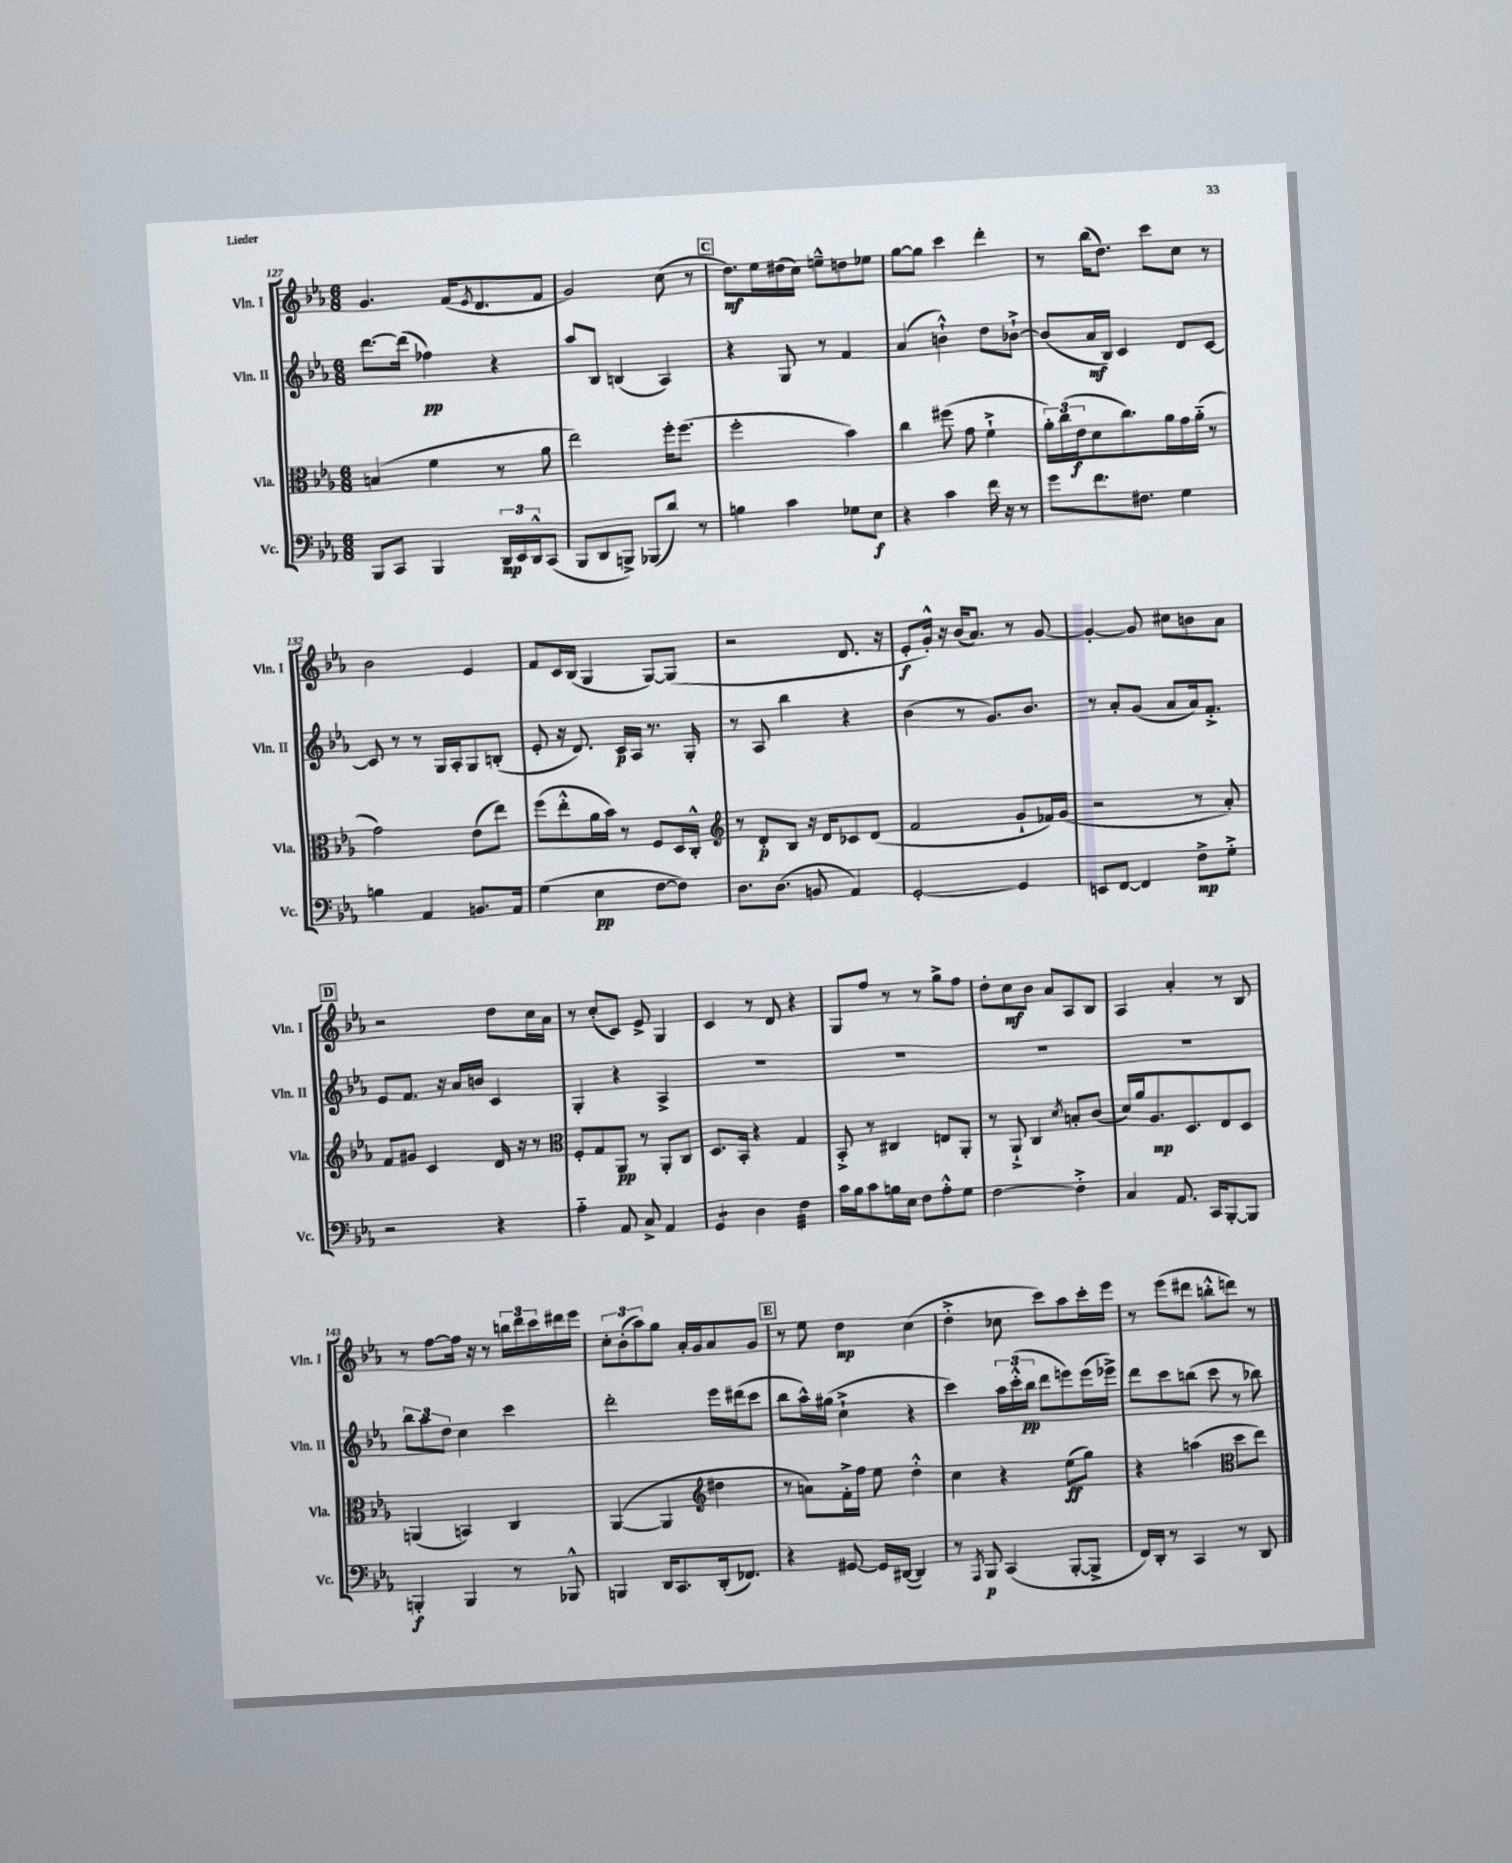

**kern	**kern	**kern	**kern
*staff4	*staff3	*staff2	*staff1
*clefF4	*clefC3	*clefG2	*clefG2
*k[b-e-a-]	*k[b-e-a-]	*k[b-e-a-]	*k[b-e-a-]
*M6/8	*M6/8	*M6/8	*M6/8
8BBB-/L	(4B/	[8.ddd\L	4.g/
8CC/J	.	.	.
.	.	(16ddd\]Jk	.
4BBB-/	4f\	4ff-\)	.
.	.	.	(16f/LK
.	.	.	8qe-/
.	.	.	8.d/
24DD/LL	8r	4r	.
24EE-/	.	.	.
24DD^^/J	.	.	.
(8CC/J	8a-\	.	8f/J
=	=	=	=
8BBB-/L	2ee-\)	8aa-/L	2g/)
8DD/	.	8B-/J	.
8BBB^/J)	.	(4B/	.
(8BBB-/L	.	.	.
8d/J)	16ff'\LK	4A-/)	(8cc\
.	(8.ff\J	.	.
8r	.	.	8r
=	=	=	=
4B\	2ff'\	4r	8.dd\L)
.	.	.	16ee-\L
4c\	.	8G/	(16dd#\
.	.	.	16cc\JJ)
.	.	8r	8ee~^^\L
8G-\L	4b-\)	4f/	8dd\
8E-\J	.	.	8ee-\J
=	=	=	=
4r	4cc\	(4a-/	[8gg\L
.	.	.	8gg\]J
4c\	(8ff#\	4b`^^\)	4ccc\
.	8g\	.	.
16f\	4f`^\	8dd\L	4ddd'\
16r	.	.	.
8r	.	[8b-`^\J	.
=	=	=	=
8g\L	24a-'\LL)	(8b-/]L	8r
.	(24cc\	.	.
.	24e-\J	.	.
8.f\	8d\	16a-/L	(16bb-\LK
.	.	16B-/JJ)	8.dd\J)
.	8.cc\)	4c/	.
8.F#\J	.	.	.
.	.	.	8ccc\L
.	16a-\L	.	.
4G\	16g\	8d/L	8cc\J
.	(16a-'~\JJ	.	.
.	8r	[8c/J	8r
=	=	=	=
4B\	2g\)	8c/]	2b-\
.	.	8r	.
4AA-/	.	8r	.
.	.	16G/LL	.
.	.	16A-'/J	.
8.BB/L	(8e-\L	8G/	4e-/
.	8ee-\J)	(8B'/J	.
16AA-/Jk	.	.	.
=	=	=	=
(4G\	(8ff\L	8e-'/	8f/L
.	8ee-'^^\	16r	16c/L
.	.	8.d/)	(16B-/JJ
4E-\	16a-\L	.	4G/
.	16b-\JJ)	.	.
.	8r	16c/LL	.
.	.	16A-/JJ	.
[8F\L	8F/L	8.r	[8G/L)
8F\]J)	16D/L	.	(8G/]J
.	16C'^^/JJ	16G'/	.
=	=	=	=
*	*clefG2	*	*
8.D\L	8r	8r	2r
.	8d'/L	8A-/	.
(8.D\J	.	.	.
.	8B-/J	4bb-\	.
8BB/	16r	.	.
.	16d/LK	.	.
4AA-/)	8c-/	4r	8.d/
.	(8d/J	.	.
.	.	.	16r
=	=	=	=
[2GG'/	2f/	(4b-\	8e-'/L
.	.	.	16g'^^/Jk)
.	.	.	16r
.	.	8r	(16b-/LK
.	.	.	8.a-/J)
.	.	8.g/L)	.
4GG/]	8g`/L	.	8r
.	.	8.b-/J	.
.	16f-/L)	.	[8g/
.	(16g/JJ	.	.
=	=	=	=
8EE/L	2r	8r	4g'/_
[8FF/J	.	8a-'/L	.
4FF/]	.	(8g/J	8g/]
.	.	8a-/L	8cc#\L
8F^\L	8r	16a-/k)	8b\
.	.	8.f'^/J	.
8G'^\J	8a-'/)	.	8a-\J
=	=	=	=
2r	8f/L	8e-/L	2r
.	8g#/J	8.f/J	.
.	4c/	.	.
.	.	16r	.
.	.	16a-/LL	.
.	.	16b/JJ	.
4r	16d/	4c/	8dd\L
.	16r	.	.
.	8r	.	16cc\L
.	.	.	16a-\JJ
=	=	=	=
*	*clefC3	*	*
4A-'~\	8F'/L	4G'/	8r
.	8G/	.	(8cc'/L
8AA-/	8AA-/J	4r	8c/J)
8C^/	8r	.	8e-^/
4AA-/	8AA-'/L	4A-^/	4G/
.	8C/J	.	.
=	=	=	=
4GG/	8.D/L	2.r	4c/
.	16BB-'/Jk	.	.
4D\	4r	.	8r
.	.	.	8d/
4F\	4G/	.	4r
=	=	=	=
16c\LL	8BB-'^/	2.r	8G/L
16B-\J	.	.	.
8c\	8r	.	8ff/J
16B\L	4C#/	.	8r
16E-\JJ	.	.	.
8F\L	.	.	8r
8A-'^^\	8E/L	.	8gg^\L
8G\J	8AA-'/J	.	8ff\J
=	=	=	=
[2F\	8r	2.r	8dd'\L
.	8AA-`^/	.	8cc\
.	4C/	.	8b-\J
.	.	.	8a-/L
.	8qd/	.	.
4F'^\]	8B'/L	.	8A-/
.	(8c/J	.	8B-/J
=	=	=	=
4C/	16d/LL)	2.r	4A-/
.	16a-/J	.	.
.	8.A-/	.	.
8.AA-/	.	.	4a-'/
.	8.D/	.	.
16CC/LK	.	.	.
[8BBB-'/	8E-/	.	8r
8BBB-/]J	8D/J	.	8B-/
=	=	=	=
4BBB'/	(4AA/	12bb-\L	8r
.	.	12aa-\	.
.	.	.	[8ff\L
.	.	12dd\J	.
4BBB/	4BB/)	4cc\	16ff\]Jk
.	.	.	16r
.	.	.	8r
8r	4C/	4ccc\	24bb\LL
.	.	.	24ddd\
.	.	.	24ccc\
8BBB-^^/	.	.	16ddd#\
.	.	.	16eee-\JJ
=	=	=	=
4BBB/	([4AA-/	2ddd'\	12cc'\L
.	.	.	(12b-'\
.	.	.	12aa-\)
16DD/LK	4AA-/]	.	8gg\J
8.CC/	.	.	.
.	.	.	16a-'/LL
.	.	.	16g/J
*	*clefG2	*	*
(16DD'/k	4dd#\	16eee-\LL	8a-/
8.FF-/J)	.	(16ddd#\J	.
.	.	8ccc\J	8g/J
=	=	=	=
4r	8r	8bb-\L	8r
.	8a\L)	16aa-^^\L)	8ee-\
.	.	(16gg#\JJ	.
[8GG#/	16f'^\L	4cc`^\	4dd\
.	16ff\JJ	.	.
16GG#/]LL	8ee-\	.	.
([16DD#/JJ	.	.	.
4DD#/])	4dd'^^\	4r	(4cc\
=	=	=	=
8r	4cc\	4ccc\)	4dd'^\
8qAAA-/	.	.	.
8BBB-/	.	.	.
(4CC/	4r	24aa-\LL	8cc-\
.	.	(24ccc'^^\	.
.	.	24bb-\JJ	.
.	.	8ddd\L	8ccc\L)
[8BBB-'/L	(8ee-\L	8eee\)	8aa-\
8BBB-^/]J	8gg\J)	(16eee\L	16ccc'\L
.	.	16eee-^\JJ)	16eee-\JJ
=	=	=	=
16FF/LL)	4r	8ddd\L	8r
16DD'/JJ	.	.	.
8r	.	8ccc\	(8eee-\L
4CC/	(4aa\	(8bb\J	8ddd#\J
.	.	8ccc\	8bb'^^\L
*	*clefC3	*	*
8r	8dd\L	8r	8ddd\J)
8DD/	8ee-\J)	8bb-\)	8r
==	==	==	==
*-	*-	*-	*-
